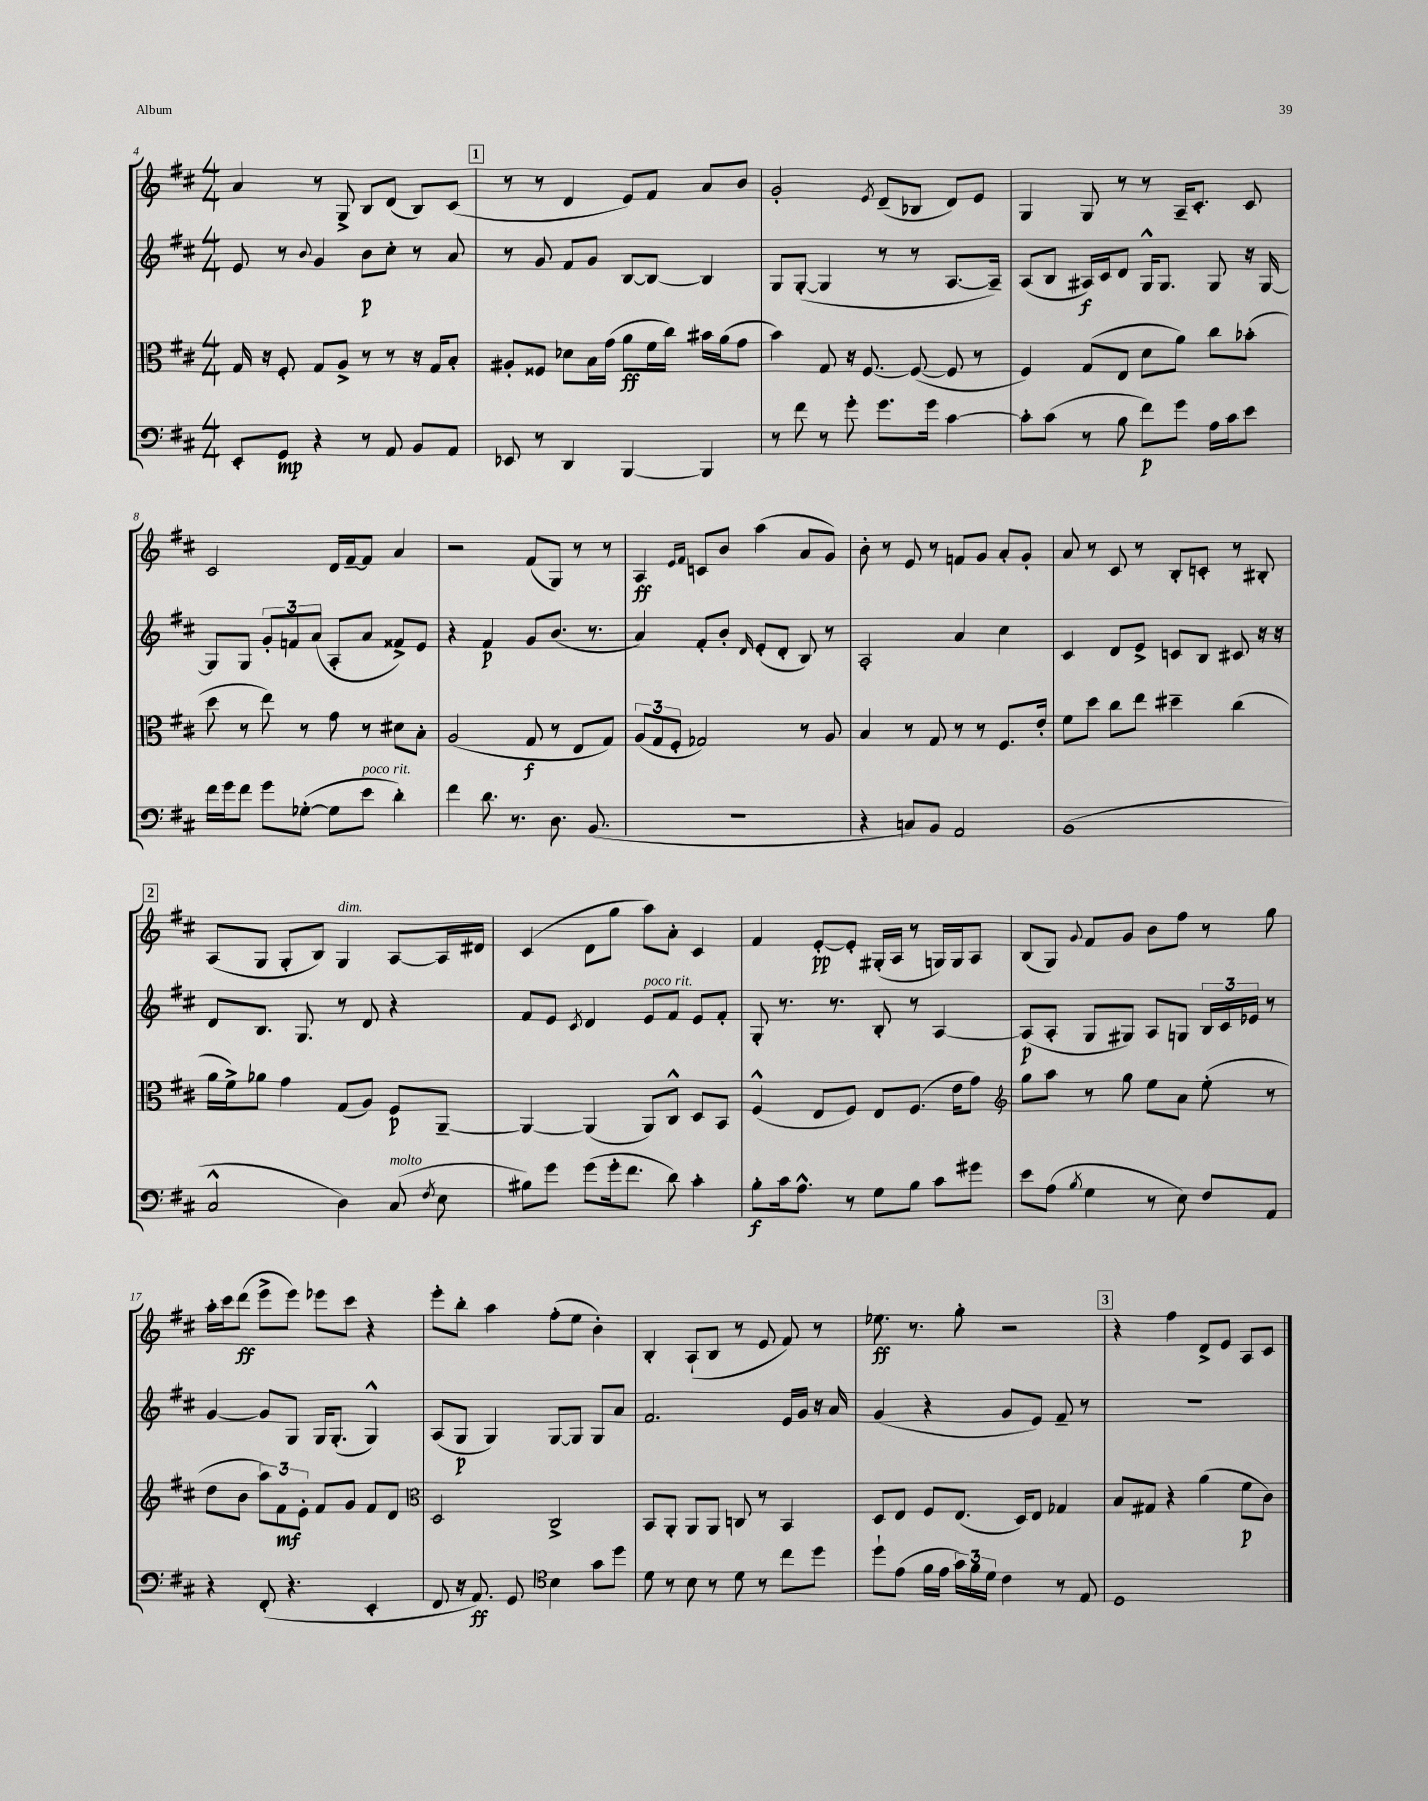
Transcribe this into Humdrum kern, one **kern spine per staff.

**kern	**dynam	**kern	**dynam	**kern	**dynam	**kern	**dynam
*part4	*part4	*part3	*part3	*part2	*part2	*part1	*part1
*staff4	*staff4	*staff3	*staff3	*staff2	*staff2	*staff1	*staff1
*clefF4	*	*clefC3	*	*clefG2	*	*clefG2	*
*k[f#c#]	*	*k[f#c#]	*	*k[f#c#]	*	*k[f#c#]	*
*M4/4	*	*M4/4	*	*M4/4	*	*M4/4	*
=4	=4	=4	=4	=4	=4	=4	=4
8EE'/L	.	16G/	.	8e/	.	4a/	.
.	.	16r	.	.	.	.	.
8GG/J	mp	8F#'/	.	8r	.	.	.
.	.	.	.	8qqb/	.	.	.
4r	.	8G/L	.	4g/	.	8r	.
.	.	8A^/J	.	.	.	8G^/	.
8r	.	8r	.	8b\L	p	8B/L	.
8AA/	.	8r	.	8cc#'\J	.	(8d/J	.
8BB/L	.	16r	.	8r	.	8B/L)	.
.	.	16G/KL	.	.	.	.	.
8AA/J	.	8B'/J	.	8a/	.	(8c#/J	.
!!LO:REH:place=s1:t=1
=5	=5	=5	=5	=5	=5	=5	=5
8EE-X/	.	8A#X'/L	.	8r	.	8r	.
8r	.	8F##X/J	.	8g/	.	8r	.
4DD/	.	8d-X\L	.	8f#/L	.	4d/	.
.	.	16B\L	.	8g/J	.	.	.
.	.	(16g\JJ	.	.	.	.	.
[4BBB/	.	8a\L	ff	[8B/L	.	8e/L)	.
.	.	16f#\L	.	8B/J_	.	8f#/J	.
.	.	16cc#\JJ)	.	.	.	.	.
4BBB/]	.	16b#X\LL	.	4B/]	.	8a/L	.
.	.	(16a\J	.	.	.	.	.
.	.	8g\J	.	.	.	8b/J	.
=6	=6	=6	=6	=6	=6	=6	=6
8r	.	4b\)	.	8G/L	.	2g'/	.
8f#\	.	.	.	([8G'/J	.	.	.
8r	.	8G/	.	4G/]	.	.	.
8g'\	.	16r	.	.	.	.	.
.	.	[8.F#/	.	.	.	.	.
.	.	.	.	.	.	8qe/	.
8.g\L	.	.	.	8r	.	(8d~/L	.
.	.	(8F#/_	.	8r	.	8B-X/J	.
16g\Jk	.	.	.	.	.	.	.
[4c#\	.	8F#/]	.	[8.A/L	.	8d/L)	.
.	.	8r	.	.	.	8e/J	.
.	.	.	.	16A~/Jk])	.	.	.
=7	=7	=7	=7	=7	=7	=7	=7
8c#'\L]	.	4F#/)	.	(8A/L	.	4G/	.
(8c#\J	.	.	.	8B/J	.	.	.
8r	.	(8G/L	.	16A#X/LL)	f	8G/	.
.	.	.	.	16c#/J	.	.	.
8B\	.	8E/J	.	8d/J	.	8r	.
8f#\L)	p	8d\L	.	16G^^/KL	.	8r	.
.	.	.	.	8.G/J	.	.	.
8g\J	.	8a\J)	.	.	.	16A~/KL	.
.	.	.	.	.	.	8.c#'/J	.
16A\LL	.	8cc#\L	.	8G/	.	.	.
16c#\J	.	.	.	.	.	.	.
8e\J	.	(8b-X'\J	.	16r	.	8c#/	.
.	.	.	.	[16G/	.	.	.
!!LO:LB:g=z
=8	=8	=8	=8	=8	=8	=8	=8
16f#\LL	.	8dd\	.	8G/L]	.	2c#/	.
16g\J	.	.	.	.	.	.	.
8f#\J	.	8r	.	8G/J	.	.	.
8g\L	.	8ee\)	.	12g'/L	.	.	.
.	.	.	.	12fn/	.	.	.
([8G-X'\J	.	8r	.	.	.	.	.
.	.	.	.	(12a/J	.	.	.
8G-\L]	.	8g\	.	8A'/L	.	16d/LL	.
.	.	.	.	.	.	[16f#~/J	.
!LO:TX:a:i:t=poco rit.	!	!	!	!	!	!	!
8e\J	.	8r	.	8a/J	.	8f#/J]	.
4d'\)	.	8d#X\L	.	8f##X^/L)	.	4a/	.
.	.	8B'\J	.	8e/J	.	.	.
=9	=9	=9	=9	=9	=9	=9	=9
4f#\	.	(2A/	.	4r	.	2r	.
8.d\	.	.	.	4f#/	p	.	.
8.r	.	.	.	.	.	.	.
.	.	8G/	f	8g/L	.	(8f#/L	.
8.D\	.	8r	.	(8.b/J	.	8G/J)	.
.	.	8E/L	.	.	.	8r	.
(8.BB/	.	.	.	8.r	.	.	.
.	.	8G/J)	.	.	.	8r	.
=10	=10	=10	=10	=10	=10	=10	=10
1r	.	(12A/L	.	4a/)	.	4A/	ff
.	.	12G/	.	.	.	.	.
.	.	12F#'/J	.	.	.	.	.
.	.	.	.	.	.	16qqe/LL	.
.	.	.	.	.	.	16qqf#/JJ	.
.	.	2G-X/)	.	8f#'/L	.	8cn/L	.
.	.	.	.	8b'/J	.	8b/J	.
.	.	.	.	16qqd/	.	.	.
.	.	.	.	(8e'/L	.	(4aa\	.
.	.	.	.	8d'/J	.	.	.
.	.	8r	.	8B/)	.	8a/L	.
.	.	8A/	.	8r	.	8g/J)	.
=11	=11	=11	=11	=11	=11	=11	=11
4r	.	4B/	.	2A'/	.	8b'\	.
.	.	.	.	.	.	8r	.
8Cn/L)	.	8r	.	.	.	8e/	.
8BB/J	.	8G/	.	.	.	8r	.
2AA/	.	8r	.	4a/	.	8fn/L	.
.	.	8r	.	.	.	8g/J	.
.	.	8.F#/L	.	4cc#\	.	8a'/L	.
.	.	.	.	.	.	8g'/J	.
.	.	16e'/Jk	.	.	.	.	.
=12	=12	=12	=12	=12	=12	=12	=12
(1BB	.	8f#\L	.	4c#/	.	8a/	.
.	.	8dd\J	.	.	.	8r	.
.	.	8cc#\L	.	8d/L	.	8c#/	.
.	.	8ee\J	.	8e^/J	.	8r	.
.	.	4dd#X~\	.	8cn/L	.	8B'/L	.
.	.	.	.	8B/J	.	8cn'/J	.
.	.	(4cc#\	.	8c#X/	.	8r	.
.	.	.	.	16r	.	8B#X'/	.
.	.	.	.	16r	.	.	.
!!LO:LB:g=z
!!LO:REH:place=s1:t=2
=13	=13	=13	=13	=13	=13	=13	=13
2C#^^/	.	16a\LL	.	8d/L	.	(8A/L	.
.	.	16f#^\J)	.	.	.	.	.
.	.	8a-X\J	.	8.B/J	.	8G/J	.
.	.	4g\	.	.	.	8G'/L	.
.	.	.	.	8.G/	.	.	.
.	.	.	.	.	.	8B/J)	.
!	!	!	!	!	!	!LO:TX:a:i:t=dim.	!
4D\)	.	(8G/L	.	8r	.	4G/	.
.	.	8A/J)	.	8d/	.	.	.
!LO:TX:a:i:t=molto	!	!	!	!	!	!	!
(8C#/	.	8F#/L	p	4r	.	[8A/L	.
8qF#/	.	.	.	.	.	.	.
8E\	.	[8AA~/J	.	.	.	16A/L]	.
.	.	.	.	.	.	16d#X/JJ	.
=14	=14	=14	=14	=14	=14	=14	=14
8B#X\L)	.	4AA/_	.	8f#/L	.	(4c#/	.
8g\J	.	.	.	8e/J	.	.	.
.	.	.	.	8qc#/	.	.	.
(8g\L	.	(4AA/]	.	4d/	.	8d\L	.
16g'\k	.	.	.	.	.	8gg\J	.
8.f#\J	.	.	.	.	.	.	.
!	!	!	!	!LO:TX:a:i:t=poco rit.	!	!	!
.	.	8AA/L)	.	8e/L	.	8aa\L)	.
8d\)	.	8C#^^/J	.	8f#/J	.	8a'\J	.
4c#'\	.	8D/L	.	8e/L	.	4c#/	.
.	.	8BB/J	.	8f#'/J	.	.	.
=15	=15	=15	=15	=15	=15	=15	=15
8B'\L	f	(4F#^^/	.	8G'/	.	4f#/	.
16c#\k	.	.	.	8.r	.	.	.
8.A^^\J	.	.	.	.	.	.	.
.	.	8E/L	.	.	.	[8e'/L	pp
.	.	.	.	8.r	.	.	.
8r	.	8F#/J)	.	.	.	8e'/J]	.
8G\L	.	8E/L	.	8B'/	.	(16G#X'/LL	.
.	.	.	.	.	.	16A/JJ	.
8B\J	.	(8.F#/J	.	8r	.	8r	.
8c#\L	.	.	.	[4A/	.	16Gn/LL)	.
.	.	16e\KL	.	.	.	16G/J	.
8g#X\J	.	8g\J)	.	.	.	8A/J	.
=16	=16	=16	=16	=16	=16	=16	=16
*	*	*clefG2	*	*	*	*	*
8e\L	.	8gg\L	.	(8A/L]	p	(8B/L	.
(8A\J	.	8aa\J	.	8A'/J	.	8G/J)	.
8qB/	.	.	.	.	.	8qqg/	.
4G\	.	8r	.	8G/L	.	8f#/L	.
.	.	8gg\	.	8G#X/J)	.	8g/J	.
8r	.	8ee\L	.	8A/L	.	8b\L	.
8E\)	.	8a\J	.	8Gn/J	.	8ff#\J	.
8F#/L	.	(8ee'\	.	24B/LL	.	8r	.
.	.	.	.	24c#/	.	.	.
.	.	.	.	24e-X/JJ	.	.	.
8AA/J	.	8r	.	8r	.	8gg\	.
!!LO:LB:g=z
=17	=17	=17	=17	=17	=17	=17	=17
4r	.	8dd\L	.	[4g/	.	16aa'\LL	.
.	.	.	.	.	.	16ccc#\J	.
.	.	8b\J	.	.	.	(8ddd\J	ff
(8FF#'/	.	12aa\L)	.	8g/L]	.	8eee^\L	.
.	.	12f#\	mf	.	.	.	.
4.r	.	.	.	8G/J	.	8eee\J)	.
.	.	12e'\J	.	.	.	.	.
.	.	8f#/L	.	16G/KL	.	8eee-X\L	.
.	.	.	.	(8.G'/J	.	.	.
.	.	8g/J	.	.	.	8ccc#\J	.
4EE'/	.	8f#/L	.	4G^^/)	.	4r	.
.	.	8d/J	.	.	.	.	.
=18	=18	=18	=18	=18	=18	=18	=18
*	*	*clefC3	*	*	*	*	*
8FF#/	.	2D/	.	(8A/L	.	8eee'\L	.
16r	.	.	.	8G/J	p	8bb'\J	.
8.AA/)	ff	.	.	.	.	.	.
.	.	.	.	4G/)	.	4aa\	.
8GG/	.	.	.	.	.	.	.
*clefC4	*	*	*	*	*	*	*
4B\	.	2C#^/	.	[8G/L	.	(8ff#'\L	.
.	.	.	.	8G/J]	.	8ee\J	.
8g\L	.	.	.	8G/L	.	4b'\)	.
8dd\J	.	.	.	8a/J	.	.	.
=19	=19	=19	=19	=19	=19	=19	=19
8d\	.	8BB/L	.	2.f#/	.	4B'/	.
8r	.	8AA'/J	.	.	.	.	.
8B\	.	8AA/L	.	.	.	(8A`/L	.
8r	.	8AA/J	.	.	.	8B/J	.
8d\	.	8Cn/	.	.	.	8r	.
8r	.	8r	.	.	.	8e/	.
8cc#\L	.	4BB/	.	16e/LL	.	8f#/)	.
.	.	.	.	16g/JJ	.	.	.
8dd\J	.	.	.	16r	.	8r	.
.	.	.	.	16a/	.	.	.
=20	=20	=20	=20	=20	=20	=20	=20
8dd`\L	.	8D/L	.	(4g/	.	8.ee-X\	ff
(8e\J	.	8E/J	.	.	.	.	.
.	.	.	.	.	.	8.r	.
16f#\LL	.	8F#/L	.	4r	.	.	.
16e\JJ	.	.	.	.	.	.	.
24g\LL)	.	(8.E/J	.	.	.	8gg'\	.
24f#\	.	.	.	.	.	.	.
24d\JJ	.	.	.	.	.	.	.
4c#\	.	.	.	8g/L	.	2r	.
.	.	16D/KL)	.	.	.	.	.
.	.	8E/J	.	8e/J)	.	.	.
8r	.	4G-X/	.	8f#~/	.	.	.
8E/	.	.	.	8r	.	.	.
!!LO:REH:place=s1:t=3
=21	=21	=21	=21	=21	=21	=21	=21
1D	.	8B/L	.	1r	.	4r	.
.	.	8G#X/J	.	.	.	.	.
.	.	4r	.	.	.	4ff#\	.
.	.	(4a\	.	.	.	8d^/L	.
.	.	.	.	.	.	8e/J	.
.	.	8f#\L	p	.	.	8A/L	.
.	.	8c#\J)	.	.	.	8c#/J	.
==	==	==	==	==	==	==	==
*-	*-	*-	*-	*-	*-	*-	*-
